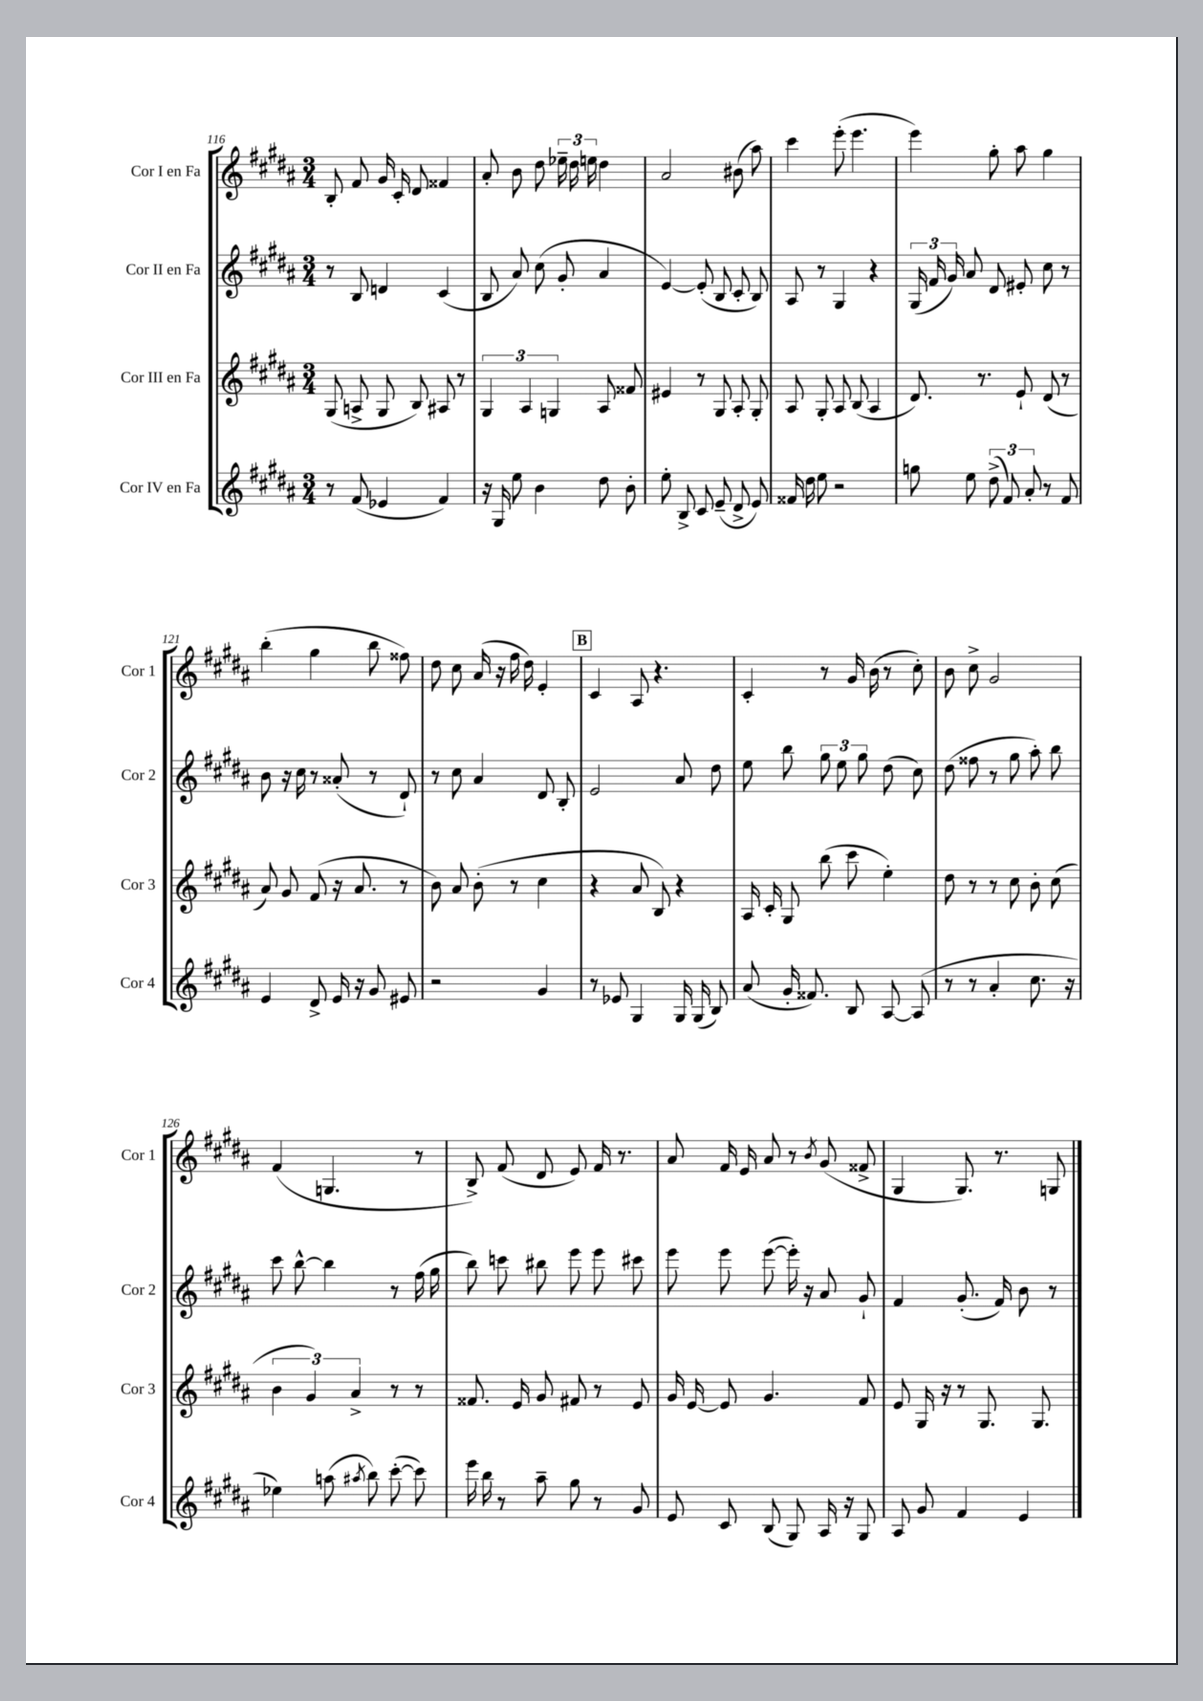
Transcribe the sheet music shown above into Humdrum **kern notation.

**kern	**kern	**kern	**kern
*staff4	*staff3	*staff2	*staff1
*clefG2	*clefG2	*clefG2	*clefG2
*k[f#c#g#d#a#]	*k[f#c#g#d#a#]	*k[f#c#g#d#a#]	*k[f#c#g#d#a#]
*M3/4	*M3/4	*M3/4	*M3/4
8r	(8G#	8r	8B'
(8f#	8A^	8B	8f#
4e-	8G#	4d	16g#
.	.	.	16c#'
.	8B)	.	8d#
4f#)	8A#	(4c#	4f##
.	8r	.	.
=	=	=	=
16r	6G#	8B	8a#'
16G#	.	.	.
8ee	.	8a#)	8b
.	6A#	.	.
4b	.	(8cc#	8dd#
.	6G	.	.
.	.	8g#'	24ee-~
.	.	.	24dd#
.	.	.	24ee
8dd#	8A#	4a#	4dd#
8b'	8f##	.	.
=	=	=	=
8ee'	4e#	[4e)	2a#
8B^	.	.	.
8c#	8r	(8e']	.
(8e~	8G#	8B	.
8d#^	8A#'	8c#'	(8b#
8e)	8G#'	8B)	8aa#)
=	=	=	=
16f##	8A#	8A#	4ccc#
16dd#	.	.	.
8ee	8G#'	8r	.
2r	8A#	4G#	(8eee'
.	(8B	.	4.eee
.	4A#	4r	.
=	=	=	=
8gg	8.d#)	(24G#	4eee)
.	.	24f#	.
.	.	24g#)	.
8ee	.	8a#	.
.	8.r	.	.
(12dd#^	.	8d#	8gg#'
12f#)	.	.	.
.	8e`	8e#'	8aa#
12a#'	.	.	.
8r	(8d#	8cc#	4gg#
8f#	8r	8r	.
=	=	=	=
4e	8a#)	8b	(4bb'
.	8g#	16r	.
.	.	16cc#	.
8d#^	(8f#	8r	4gg#
16e	16r	(8a##'	.
16r	8.a#	.	.
8g#	.	8r	8bb
8e#	8r	8d#`)	8ff##)
=	=	=	=
2r	8b)	8r	8dd#
.	8a#	8cc#	8cc#
.	(8b'	4a#	(16a#
.	.	.	16r
.	8r	.	16ff#
.	.	.	16dd#)
4g#	4cc#	8d#	4e'
.	.	8B'	.
=	=	=	=
8r	4r	2e	4c#
8e-	.	.	.
4G#	8a#	.	8A#
.	8B)	.	4.r
16G#	4r	8a#	.
(16G#	.	.	.
8B)	.	8dd#	.
=	=	=	=
(8a#	16A#	8ee	4c#'
.	16c#'	.	.
16g#'	8G#	8bb	.
8.f##)	.	.	.
.	(8bb	12gg#	8r
.	.	12ee	.
8B	8ccc#	.	16g#
.	.	12gg#	.
.	.	.	(16b
[8A#	4ee')	(8dd#	8r
(8A#]	.	8cc#)	8cc#')
=	=	=	=
8r	8dd#	(8dd#	8b
8r	8r	8ff##	8cc#^
4a#'	8r	8r	2g#
.	8cc#	8gg#	.
8.cc#	8b'	8aa#')	.
.	(8cc#	8bb	.
16r	.	.	.
=	=	=	=
4ee-)	6b	8ccc#	(4f#
.	.	[8bb^^	.
.	6g#)	.	.
(8aa	.	4bb]	4.G
.	6a#^	.	.
8qaa#	.	.	.
8bb)	.	.	.
([8ccc#'	8r	8r	.
8ccc#])	8r	(16ff#	8r
.	.	16gg#	.
=	=	=	=
16eee	8.f##	8bb)	8B^)
16bb	.	.	.
8r	.	8ccc	(8f#
.	16e	.	.
8aa#~	8g#	8bb#	8d#
8gg#	8f#	8eee	8e)
8r	8r	8eee	16f#
.	.	.	8.r
8g#	8e	8ccc#	.
=	=	=	=
8e	16g#	8eee	8a#
.	[16e	.	.
8c#	8e]	8eee	16f#
.	.	.	16e
(8B	4.g#	([8eee	8a#
8G#)	.	16eee'])	8r
.	.	16r	.
.	.	.	8qb
16A#	.	8a#	(8g#
16r	.	.	.
8G#	8f#	8g#`	8f##^
=	=	=	=
8A#	8e	4f#	4G#
8g#	16G#	.	.
.	16r	.	.
4f#	8r	(8.g#'	8.G#)
.	8.G#	.	.
.	.	16f#)	8.r
4e	.	8b	.
.	8.G#	.	.
.	.	8r	8G
==	==	==	==
*-	*-	*-	*-
